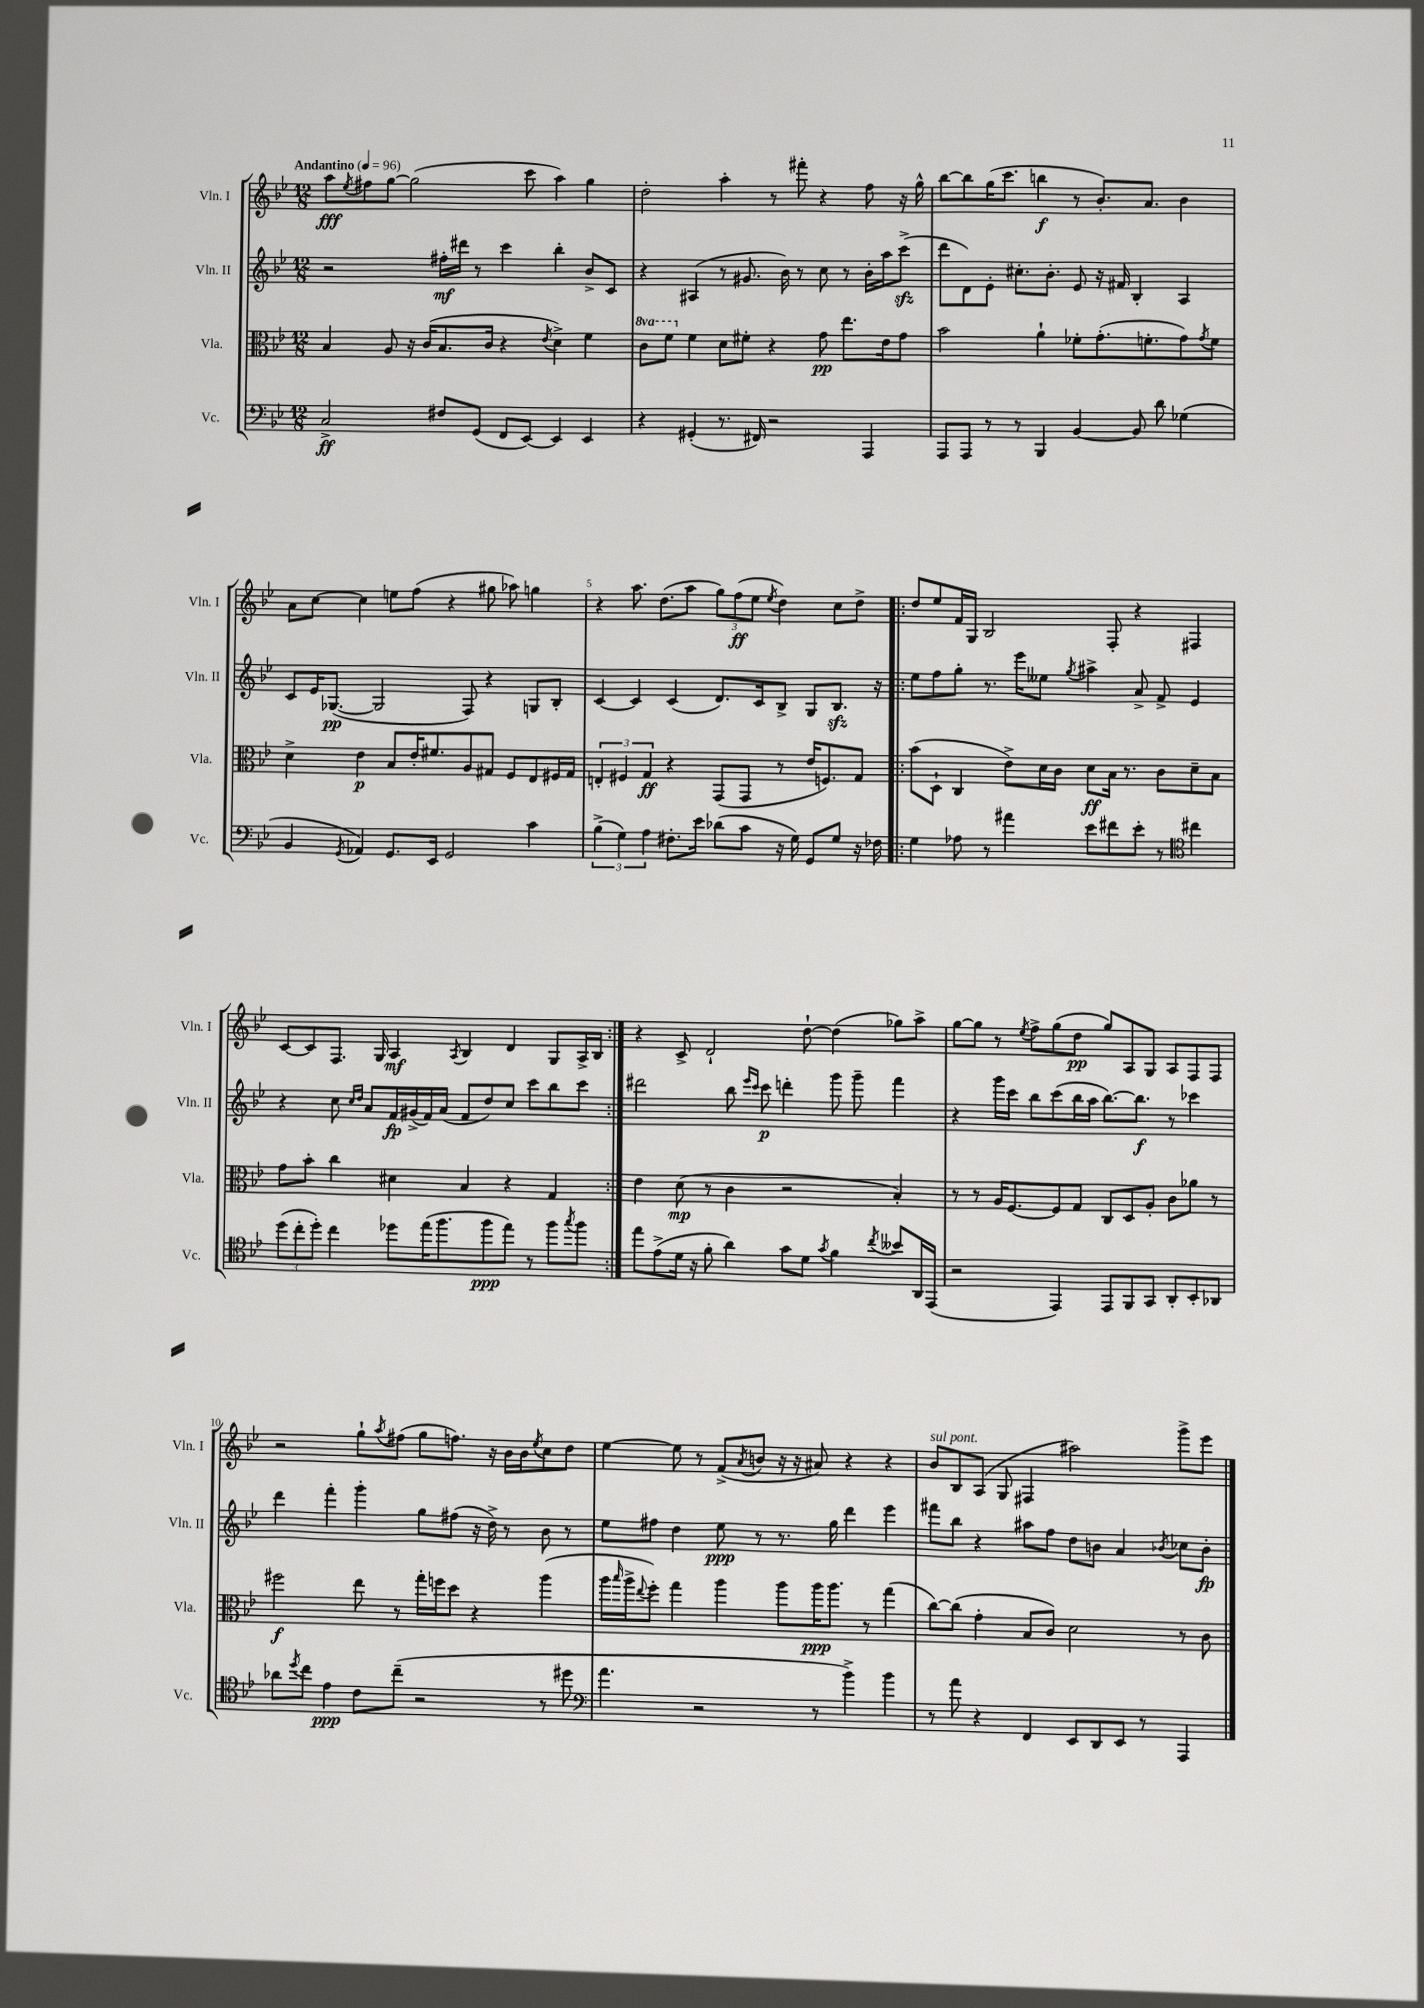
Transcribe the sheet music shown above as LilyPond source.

<<
\new StaffGroup <<
\new Staff = "s0" \with { instrumentName = "Vln. I" shortInstrumentName = "Vln. I" } {
    \clef treble \key bes \major \numericTimeSignature \time 12/8 \tempo "Andantino" 4 = 96
    a''8\fff \acciaccatura { ees''8 } fis''8 g''8~ g''2( c'''8 a''4) g''4 |
    d''2-. a''4-. r8 fis'''8-. r4 f''8 r16 g''16-^ |
    bes''8~ bes''8 g''16( c'''8. b''4\f r8 bes'8.-.) a'8. bes'4 |
    a'8 c''8~ c''4 e''8 f''8( r4 gis''8 aes''8) g''4 |
    r4 a''8. d''8.( a''8 \tuplet 3/2 { g''8) f''8\ff( ees''8 } \acciaccatura { ees''8 } d''4) c''8 d''8-> |
    \repeat volta 2 { d''8 ees''8 f'16 g16 bes2 f8-. r4 fis4 |
    c'8~ c'8 f8. g16 a4\mf \acciaccatura { a8 } bes4 d'4 g8 a16-> bes16 | }
    r4 c'8-> d'2-! d''8~-! d''4( ges''8) a''8-> |
    g''8~ g''8 r8 \acciaccatura { ees''8 } f''8-> g''8( d''8\pp g''8) a8 g8 a8 f8 f8 |
    r2 g''8-! \acciaccatura { a''8 } fis''8( g''8 f''8.) r16 bes'16 bes'16 \acciaccatura { ees''8 } c''8 d''8 |
    ees''4~ ees''8 r8 f'8->( \acciaccatura { a'8 } b'8 r16 r16 ais'8) r4 r4 |
    bes'8^\markup { \italic "sul pont." } bes8 a8( g8 fis4 ais''2) g'''8-> ees'''8 \bar "|." |
}
\new Staff = "s1" \with { instrumentName = "Vln. II" shortInstrumentName = "Vln. II" } {
    \clef treble \key bes \major \numericTimeSignature \time 12/8
    r2 fis''16-.\mf dis'''16 r8 c'''4 bes''4-. bes'8-> c'8 |
    r4 ais4( r8 gis'8. bes'16) r8 c''8 r8 bes'16-. a''16 c'''8->\sfz( |
    d'''8 d'8) ees'8-. cis''8.-. bes'8.-. ees'8 r16 fis'16 bes4-. a4 |
    c'8 ees'16 ges8.~\pp( ges2 f8) r4 g8 bes8-. |
    c'4~ c'4 c'4( d'8.) c'16 bes8-> g8 bes8.\sfz r16 |
    \repeat volta 2 { ees''8 f''8 g''8-. r8. ees'''16 eeses''8 \acciaccatura { g''8 } ais''4-> a'8-> f'8-> ees'4 |
    r4 c''8 \grace { c''16 d''16 } a'8 f'16\fp gis'16->( f'16) a'16( f'8 d''8) c''8 c'''8 bes''8 c'''8 | }
    dis'''2 bes''8 \grace { ees'''16 c'''16 } c'''8\p d'''4-. g'''8 g'''8-- f'''4 |
    r4 g'''16 c'''16 bes''8 c'''8( bes''16 a''16 bes''8.~) bes''8.\f r8 ces'''4 |
    d'''4 f'''4-. g'''4-. g''8 fis''8( r16 d''16->) r8 bes'8 r8 |
    ees''8 fis''8 d''4 ees''8\ppp r8 r8. g''16 d'''4 ees'''4 |
    fis'''8 bes''8 r4 ais''8 f''8 d''8 b'8 a'4 \acciaccatura { bes'8 } ces''8 bes'8-.\fp \bar "|." |
}
\new Staff = "s2" \with { instrumentName = "Vla." shortInstrumentName = "Vla." } {
    \clef alto \key bes \major \numericTimeSignature \time 12/8 \set Staff.ottavationMarkups = #ottavation-simple-ordinals
    bes4 a8 r16 c'16( bes8. c'16 r4 \acciaccatura { ees'8 } d'4->) f'4 |
    \ottava #1 c''8 f''8 \ottava #0 f'4 d'8 fis'8-. r4 g'8\pp ees''8. ees'16 g'8 |
    bes'2 a'4-! fes'8-. g'8.-.( f'8.-. g'8) \acciaccatura { g'8 } f'8 |
    d'4-> ees'4\p bes8 ees'16-. fis'8. a8 gis8 f8 ees8 fis16 gis16 |
    \tuplet 3/2 { e4-. fis4 g4\ff } r4 g,8( g,8 r8 ees'16 f8.) g8 |
    \repeat volta 2 { bes'8( d8-! c4 ees'8->) d'16 c'16 d'8\ff bes16 r8. c'8 d'8-- bes8 |
    g'8 bes'8-. c''4 dis'4 bes4 r4 g4 | }
    ees'4 d'8\mp( r8 c'4 r2 bes4-.) |
    r8 r8 a16 f8.~ f8 g8 c8 d8 a8-. c'8 aes'8 r8 |
    fis''2\f ees''8 r8 g''16-. f''16 d''8 r4 a''4( |
    a''16 \grace { bes''16 } a''16-> \appoggiatura { ees''8 } f''8-.) g''4 a''4 a''8 a''16\ppp a''8. r8 g''4( |
    c''8~) c''8( g'4-. bes8 c'8) d'2 r8 c'8 \bar "|." |
}
\new Staff = "s3" \with { instrumentName = "Vc." shortInstrumentName = "Vc." } {
    \clef bass \key bes \major \numericTimeSignature \time 12/8
    c2->\ff fis8 g,8( f,8 ees,8~) ees,4 ees,4 |
    r4 gis,4-.( r8. fis,16) r2 a,,4 |
    a,,8 a,,8 r8 r8 bes,,4 bes,4~ bes,8 d'8 ges4( |
    bes,4 \acciaccatura { g,8 } aes,4) g,8. ees,16 g,2 c'4 |
    \tuplet 3/2 { bes4->( g4) a4 } fis8.-. ees'16 des'8( c'8 r16 g16) g,8 g8 r16 fes16 |
    \repeat volta 2 { g4 aes8 r8 ais'4 ees'8 fis'8 ees'8-. r8 \clef tenor cis''4 |
    \tuplet 3/2 { d''8( c''8-. d''8-.) } c''4 des''8 ees''16( f''8. f''8\ppp ees''8) r8 f''8 \acciaccatura { g''8 } f''8 | }
    ees''8 ees'8->( d'16 r16 f'8-. a'4) g'8 d'8 \acciaccatura { g'8 } f'4 \acciaccatura { c''8 } beses'8 a,16 ees,16( |
    r2 ees,4) ees,8 f,8 g,8 a,8-. bes,8-. aes,8 |
    aes'8 \acciaccatura { d''8 } c''8 ees'4\ppp c'8 c''8--( r2 r8 dis''8 |
    \clef bass a'4. r2 r8 bes'4->) bes'4 |
    r8 a'8 r4 f,4 ees,8 d,8 ees,8 r8 a,,4 \bar "|." |
}
>>
>>
\layout { \context { \Score \override BarNumber.break-visibility = ##(#f #t #t) barNumberVisibility = #(every-nth-bar-number-visible 5) } }
